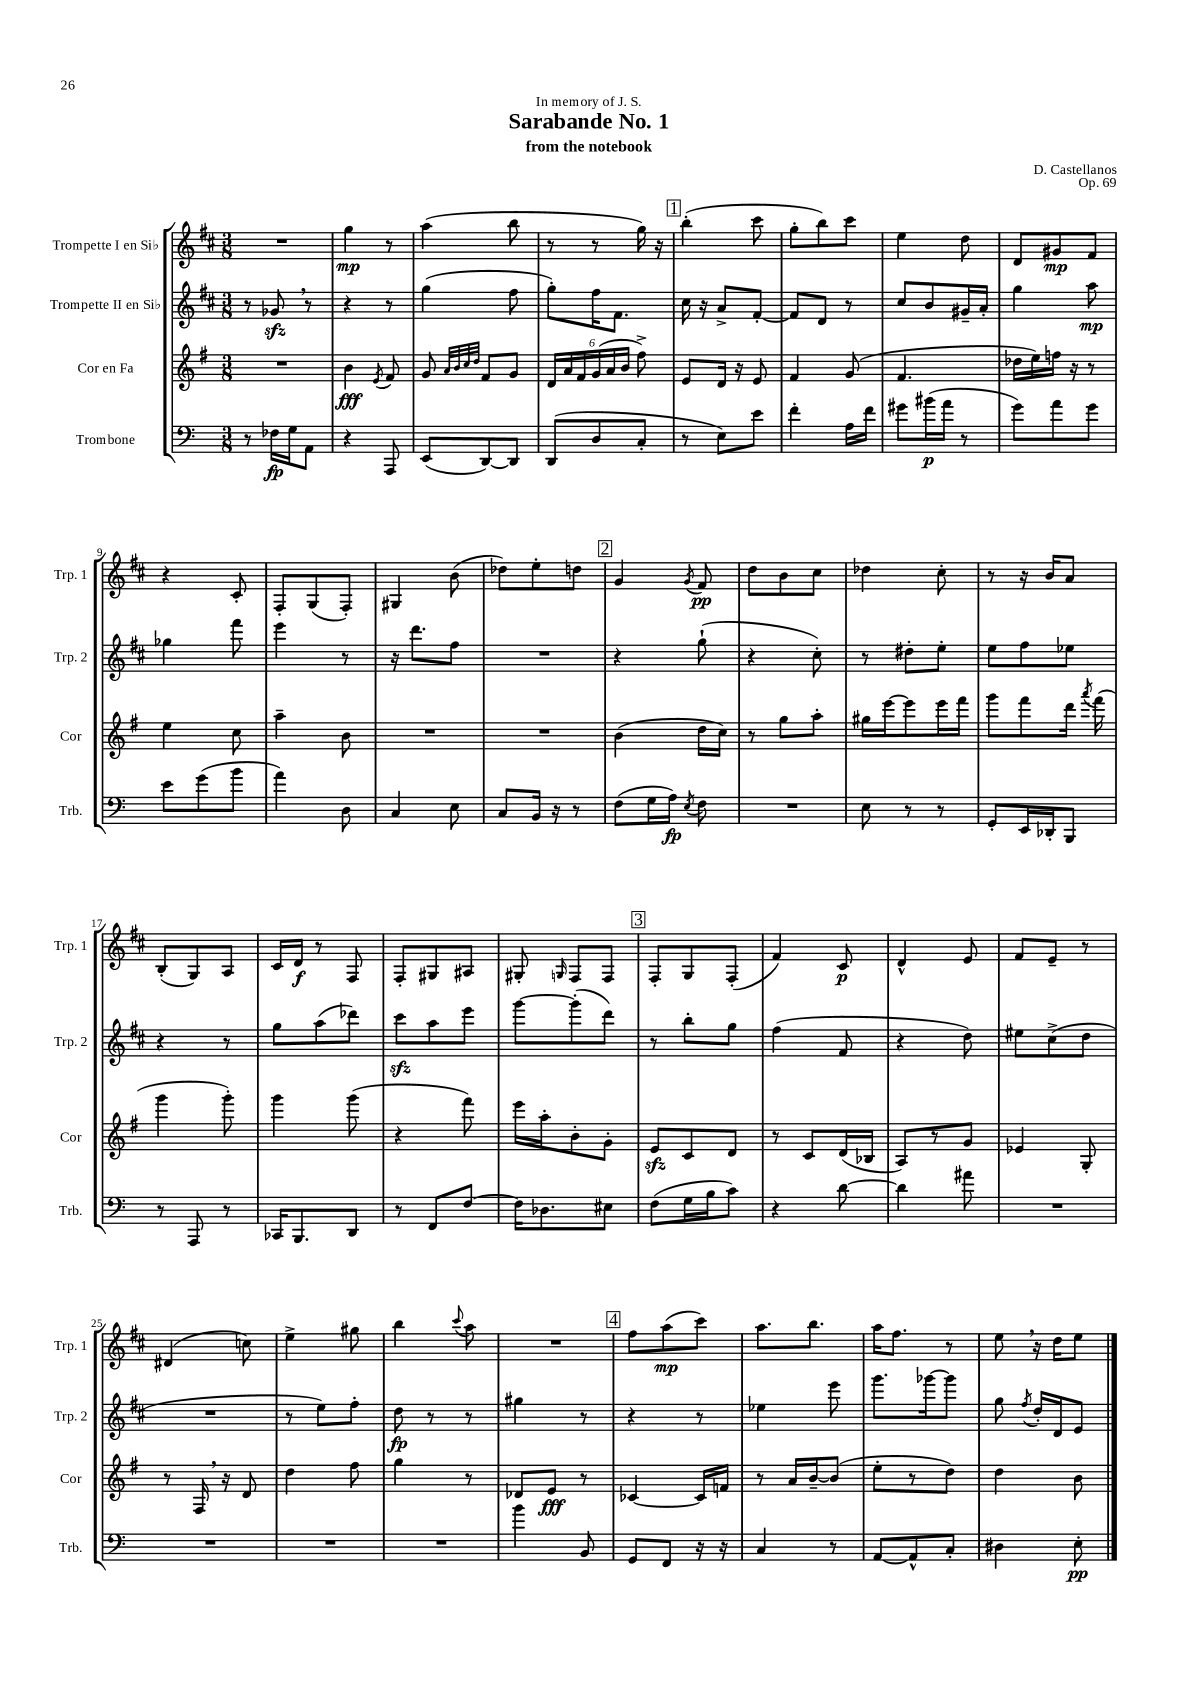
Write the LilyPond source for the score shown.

\header { title = "Sarabande No. 1" composer = "D. Castellanos" subtitle = "from the notebook" dedication = "In memory of J. S." opus = "Op. 69" }
<<
\new StaffGroup <<
\new Staff = "s0" \with { instrumentName = "Trompette I en Sib" shortInstrumentName = "Trp. 1" } {
    \clef treble \key d \major \numericTimeSignature \time 3/8
    \autoBeamOff R4. |
    g''4\mp r8 |
    a''4( b''8 |
    r8 r8 g''16) r16 |
    \mark \markup { \box "1" } b''4-.( cis'''8 |
    g''8[-. b''8) cis'''8] |
    e''4 d''8 |
    d'8[ gis'8\mp fis'8] |
    r4 cis'8-. |
    fis8[-. g8( fis8]-.) |
    gis4 b'8( |
    des''8[) e''8-. d''8] |
    \mark \markup { \box "2" } g'4 \acciaccatura { g'8 } fis'8\pp |
    d''8[ b'8 cis''8] |
    des''4 cis''8-. |
    r8 r16 b'16[ a'8] |
    b8[-.( g8) a8] |
    cis'16[ d'16]\f r8 fis8 |
    fis8[-. gis8 ais8] |
    gis8-. \grace { g16 } fis8[ fis8] |
    \mark \markup { \box "3" } fis8[-. g8 fis8]-.( |
    fis'4) cis'8\p |
    d'4-^ e'8 |
    fis'8[ e'8]-- r8 |
    dis'4( c''8) |
    e''4-> gis''8 |
    b''4 \appoggiatura { cis'''8 } a''8 |
    R4. |
    \mark \markup { \box "4" } fis''8[ a''8\mp( cis'''8]) |
    a''8.[ b''8.] |
    a''16[ fis''8.] r8 |
    e''8 \breathe r16 d''16[ e''8] \bar "|." |
}
\new Staff = "s1" \with { instrumentName = "Trompette II en Sib" shortInstrumentName = "Trp. 2" } {
    \clef treble \key d \major \numericTimeSignature \time 3/8
    \autoBeamOff r8 ges'8\sfz \breathe r8 |
    r4 r8 |
    g''4( fis''8 |
    g''8[-.) fis''16 fis'8.] |
    \mark \markup { \box "1" } cis''16 r16 a'8[-> fis'8]~-. |
    fis'8[ d'8] r8 |
    cis''8[ b'8 gis'16-- a'16]-. |
    g''4 a''8\mp |
    ges''4 fis'''8 |
    e'''4 r8 |
    r16 d'''8.[ fis''8] |
    R4. |
    \mark \markup { \box "2" } r4 g''8-!( |
    r4 cis''8-.) |
    r8 dis''8[-. e''8]-. |
    e''8[ fis''8 ees''8] |
    r4 r8 |
    g''8[ a''8( des'''8]) |
    cis'''8[\sfz a''8 e'''8] |
    g'''8[~ g'''8-.( d'''8]) |
    \mark \markup { \box "3" } r8 b''8[-. g''8] |
    fis''4( fis'8 |
    r4 d''8) |
    eis''8[ cis''8->( d''8] |
    R4. |
    r8 e''8[) fis''8]-. |
    d''8\fp r8 r8 |
    gis''4 r8 |
    \mark \markup { \box "4" } r4 r8 |
    ees''4 e'''8 |
    g'''8.[ ges'''16~ ges'''8] |
    g''8 \acciaccatura { fis''8 } d''16[-. d'16 e'8] \bar "|." |
}
\new Staff = "s2" \with { instrumentName = "Cor en Fa" shortInstrumentName = "Cor" } {
    \clef treble \key g \major \numericTimeSignature \time 3/8
    \autoBeamOff R4. |
    b'4\fff \acciaccatura { e'8 } fis'8 |
    g'8 \grace { a'32[ b'32 c''32 d''32] } fis'8[ g'8] |
    \tuplet 6/4 { d'16[ a'16 fis'16 g'16( a'16 b'16] } fis''8->) |
    \mark \markup { \box "1" } e'8[ d'16] r16 e'8 |
    fis'4 g'8( |
    fis'4. |
    des''16[ e''16) f''16] r16 r8 |
    e''4 c''8 |
    a''4-- b'8 |
    R4. |
    R4. |
    \mark \markup { \box "2" } b'4( d''16[ c''16]) |
    r8 g''8[ a''8]-. |
    gis''16[ e'''16~ e'''8 e'''16 fis'''16] |
    g'''8[ fis'''8 d'''16] \acciaccatura { a'''8 } fis'''16( |
    g'''4 g'''8-.) |
    g'''4 g'''8( |
    r4 fis'''8) |
    e'''16[ a''16-. b'8-. g'8]-. |
    \mark \markup { \box "3" } e'8[\sfz c'8 d'8] |
    r8 c'8[ d'16( bes16] |
    a8[) r8 g'8] |
    ees'4 g8-. |
    r8 fis16 \breathe r16 d'8 |
    d''4 fis''8 |
    g''4 r8 |
    des'8[ e'8]\fff r8 |
    \mark \markup { \box "4" } ces'4~ ces'16[ f'16] |
    r8 a'16[ b'16~-- b'8]( |
    e''8[-. r8 d''8]) |
    d''4 b'8 \bar "|." |
}
\new Staff = "s3" \with { instrumentName = "Trombone" shortInstrumentName = "Trb." } {
    \clef bass \key c \major \numericTimeSignature \time 3/8
    \autoBeamOff r8 fes16[\fp g16 a,8] |
    r4 a,,8 |
    e,8[( d,8~) d,8] |
    d,8[( d8 c8]-. |
    \mark \markup { \box "1" } r8 e8[) e'8] |
    f'4-. a16[ f'16] |
    gis'8[ bis'16\p( a'16] r8 |
    g'8[) a'8 g'8] |
    e'8[ g'8( b'8] |
    a'4) d8 |
    c4 e8 |
    c8[ b,16] r16 r8 |
    \mark \markup { \box "2" } f8[( g16 a16]\fp) \acciaccatura { e8 } f8 |
    R4. |
    e8 r8 r8 |
    g,8[-. e,16 des,16-. b,,8] |
    r8 a,,8 r8 |
    ces,16[ b,,8. d,8] |
    r8 f,8[ f8]~ |
    f16[ des8. eis8] |
    \mark \markup { \box "3" } f8[( g16 b16 c'8]) |
    r4 d'8~ |
    d'4 ais'8 |
    R4. |
    R4. |
    R4. |
    R4. |
    b'4 b,8 |
    \mark \markup { \box "4" } g,8[ f,8] r16 r16 |
    c4 r8 |
    a,8[~ a,8-^ c8]-. |
    dis4 e8-.\pp \bar "|." |
}
>>
>>
